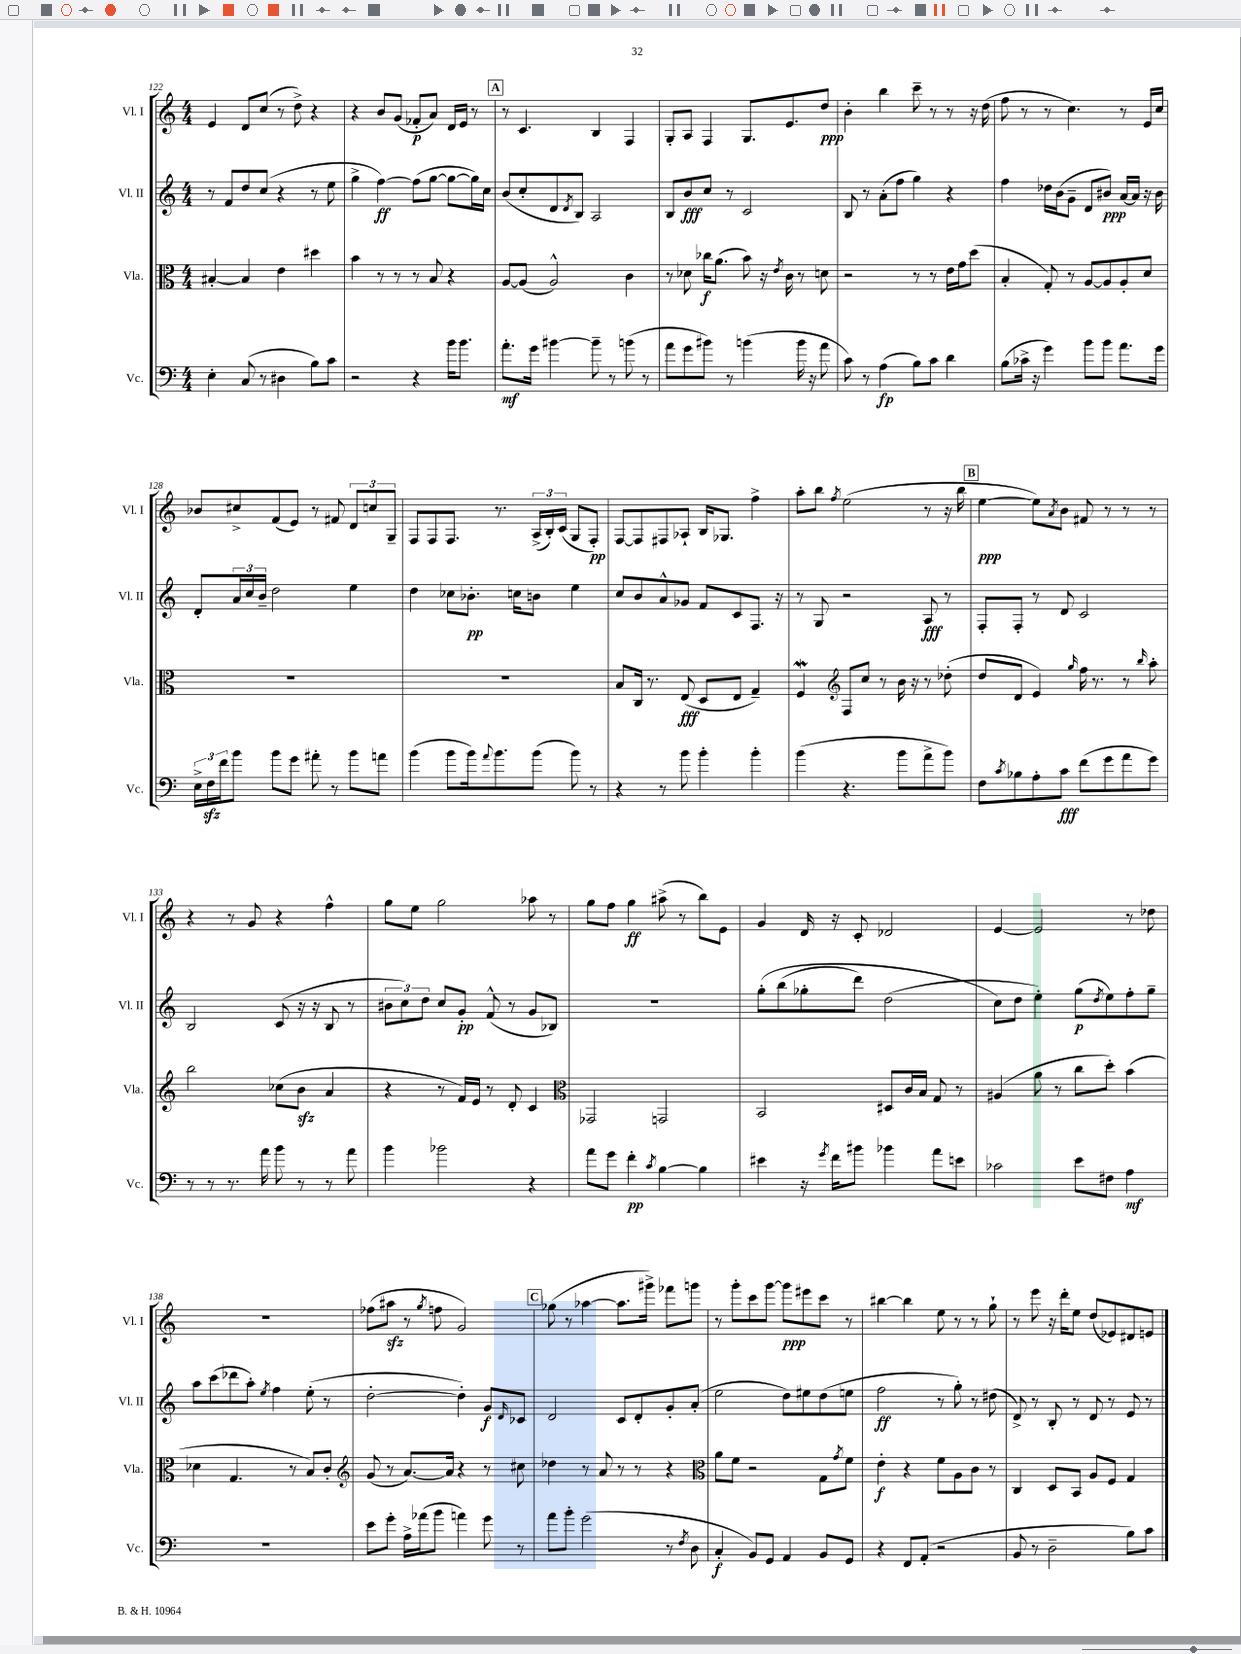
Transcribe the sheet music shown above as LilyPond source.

<<
\new StaffGroup <<
\new Staff = "s0" \with { instrumentName = "Vl. I" shortInstrumentName = "Vl. I" } {
    \clef treble \key c \major \numericTimeSignature \time 4/4
    e'4 d'8 c''8( r8 d''8->) r4 |
    r4 b'8 g'8( fes'8-.\p a'8) d'16 e'16 r8 |
    \mark \markup { \box "A" } r8 c'4. b4 f4 |
    g8-. a8 f4 g8. e'8. d''8\ppp |
    b'4-. b''4 c'''8-- r8 r8 r16 d''16( |
    f''8 r8 r8 c''4.) r8 e'16 c''16 |
    bes'8 cis''8-> f'8( e'8) r8 fis'8 \tuplet 3/2 { d'8 c''8 g8-- } |
    f8 f8 f8. r8. \tuplet 3/2 { a16->( b16-.) c'16( } g8 f8-.\pp) |
    f8~ f8 fis8 aes8-! b16 ges8. f''4-> |
    a''8-. b''8 \acciaccatura { f''8 } e''2( r8 r16 b''16 |
    \mark \markup { \box "B" } e''4~\ppp e''8) \acciaccatura { a'8 } b'8 fis'8 r8 r8 r8 |
    r4 r8 g'8 r4 f''4-^ |
    g''8 e''8 g''2 aes''8 r8 |
    g''8 f''8 g''4\ff ais''8->( r8 b''8) e'8 |
    g'4 d'16 r16 c'8-. des'2 |
    e'4~ e'2 r8 des''8 |
    R1 |
    fes''8( ais''8\sfz r8 \acciaccatura { g''8 } f''8 g'2) |
    \mark \markup { \box "C" } ges''8( r8 aes''4~ aes''8. gis'''16->) fes'''8 g'''8 |
    r8 g'''8-. c'''8 g'''8~ g'''8\ppp eis'''8 c'''8 r8 |
    bis''4~ bis''4 e''8 r8 r8 g''8-! |
    r8 e'''8 r16 d'''16-. e''8 d''8( ees'8) dis'8 e'8 \bar "|." |
}
\new Staff = "s1" \with { instrumentName = "Vl. II" shortInstrumentName = "Vl. II" } {
    \clef treble \key c \major \numericTimeSignature \time 4/4
    r8 f'8 d''8 c''8( r4 r8 e''8 |
    g''4-> f''4~\ff) f''8( g''8~ g''8~ g''16) c''16 |
    \mark \markup { \box "A" } b'8( c''8-. d'8 \acciaccatura { d'8 } b8) a2 |
    b8 b'8\fff c''8 r8 c'2 |
    b8 r8 a'8-.( f''8 g''4) r4 |
    f''4 des''16 b'16( g'8-- d'8 bis'8\ppp) a'16~ a'16 r16 bis'16 |
    d'8-. \tuplet 3/2 { a'16 c''16 b'16-- } d''2 e''4 |
    d''4 ces''8 bes'8.-.\pp c''16 b'8 e''4 |
    c''8 b'8 a'8-^ ges'8 f'8 c'8 f8. r16 |
    r8 g8 r2 a8\fff r8 |
    \mark \markup { \box "B" } f8-. f8-. r8 d'8 c'2 |
    b2 c'8( r16 r16 b8 r8 |
    \tuplet 3/2 { bis'8 c''8) d''8 } c''8 g'8-.\pp f'8-^( r8 g'8 bes8) |
    R1 |
    g''8-.\( b''8( ges''8-. d'''8) d''2( |
    c''8\) d''8 e''4-.) g''8\p( \acciaccatura { d''8 } e''8) f''8-. g''8-- |
    a''8 c'''8( des'''8 a''8-.) \acciaccatura { e''8 } f''4 e''8-.( r8 |
    d''2~-. d''4-.) g'8\f \grace { d'16 } ces'8 |
    \mark \markup { \box "C" } d'2 c'8 d'8-. g'8-. a'8-.( |
    e''2 d''8) eis''8 d''8( e''8 |
    f''2\ff r8 g''8-.) r8 dis''8( |
    d'8->) r8 b8-. r8 d'8 r8 e'8 r8 \bar "|." |
}
\new Staff = "s2" \with { instrumentName = "Vla." shortInstrumentName = "Vla." } {
    \clef alto \key c \major \numericTimeSignature \time 4/4
    bis4~-. bis4 e'4 dis''4 |
    b'4 r8 r8 r8 b8 r4 |
    \mark \markup { \box "A" } a8~ a8( a2-^) c'4 |
    r8 des'8 ces''16\f a'8.( b'8) r16 \acciaccatura { e'8 } c'16 r8 d'8 |
    r2 r8 r8 e'16 g'16 d''8( |
    b4-. g8-.) r8 a8~ a8 a8-. d'8 |
    R1 |
    R1 |
    b8 c16 r8. e8\fff( d8 e8 g4--) |
    f4\mordent \clef treble f8 c''8 r8 b'16 r16 r8 des''8-.( |
    \mark \markup { \box "B" } d''8 d'8 e'4) \grace { g''16 } f''16 r8. r8 \grace { b''16 } a''8-. |
    b''2 ces''8( b'8\sfz a'4 |
    r4 r8 f'16) e'16 r8 d'8-. c'4 |
    \clef alto ges,2 g,2 |
    b,2 dis8 c'16 b16 g8 r8 |
    ais4( a'8 r8 c''8 d''8-.) b'4( |
    des'4 g4. r8 b8) c'8-. |
    \clef treble g'8( r8 a'8.~) a'16 r4 r8 cis''8 |
    \mark \markup { \box "C" } des''4 r8 a'8 r8 r8 r4 |
    \clef alto a'8 f'8 r2 g8 \acciaccatura { g'8 } f'8 |
    e'4-.\f r4 f'8 a8 c'8 r8 |
    c4 d8 b,8 a8 f8 g4 \bar "|." |
}
\new Staff = "s3" \with { instrumentName = "Vc." shortInstrumentName = "Vc." } {
    \clef bass \key c \major \numericTimeSignature \time 4/4
    e4-. c8( r8 dis4 b8) c'8 |
    r2 r4 b'16 b'8. |
    \mark \markup { \box "A" } a'8.-.\mf g'16 bis'4~ bis'8-- r8 b'8( r8 |
    a'8 g'8 bis'8) r8 b'4( b'16 r16 a'8 |
    c'8) r8 a4\fp( b8) c'8 d'4 |
    b8( ces'16-> r16 g'4) b'8 b'8 a'8. g'16 |
    \tuplet 3/2 { e16-> f16\sfz f'16 } b'8 b'8 g'8 ais'8-. r8 b'8 a'8 |
    b'4( b'8 b'16) \appoggiatura { a'8 } b'8. b'8( b'8) r8 |
    r4 r8 b'8 b'4-. b'4-. |
    b'4( r4. b'8 a'8-> b'8) |
    \mark \markup { \box "B" } f8 \acciaccatura { c'8 } bes8 a8-. c'8\fff f'8( g'8 a'8 g'8) |
    r8 r8 r8. a'16 b'8 r8 r8 a'8 |
    b'4 bes'2 r4 |
    a'8 g'8 f'4-.\pp \acciaccatura { c'8 } b4~ b4 |
    eis'4 r16 \acciaccatura { g'8 } f'16 bis'8 bes'4 a'8 e'8 |
    ces'2 e'8 fis8 a4\mf |
    R1 |
    e'8 g'8-. a16-> aes'16( b'8 a'4) g'8 r8 |
    \mark \markup { \box "C" } a'8 b'8-. g'2( r8 \acciaccatura { f8 } d8 |
    c4-.\f b,8) g,8 a,4 b,8 g,8 |
    r4 f,8 a,8-.( r2 |
    b,8 r8 d2-- b8) c'8 \bar "|." |
}
>>
>>
\layout { \context { \Score currentBarNumber = #122 } }
